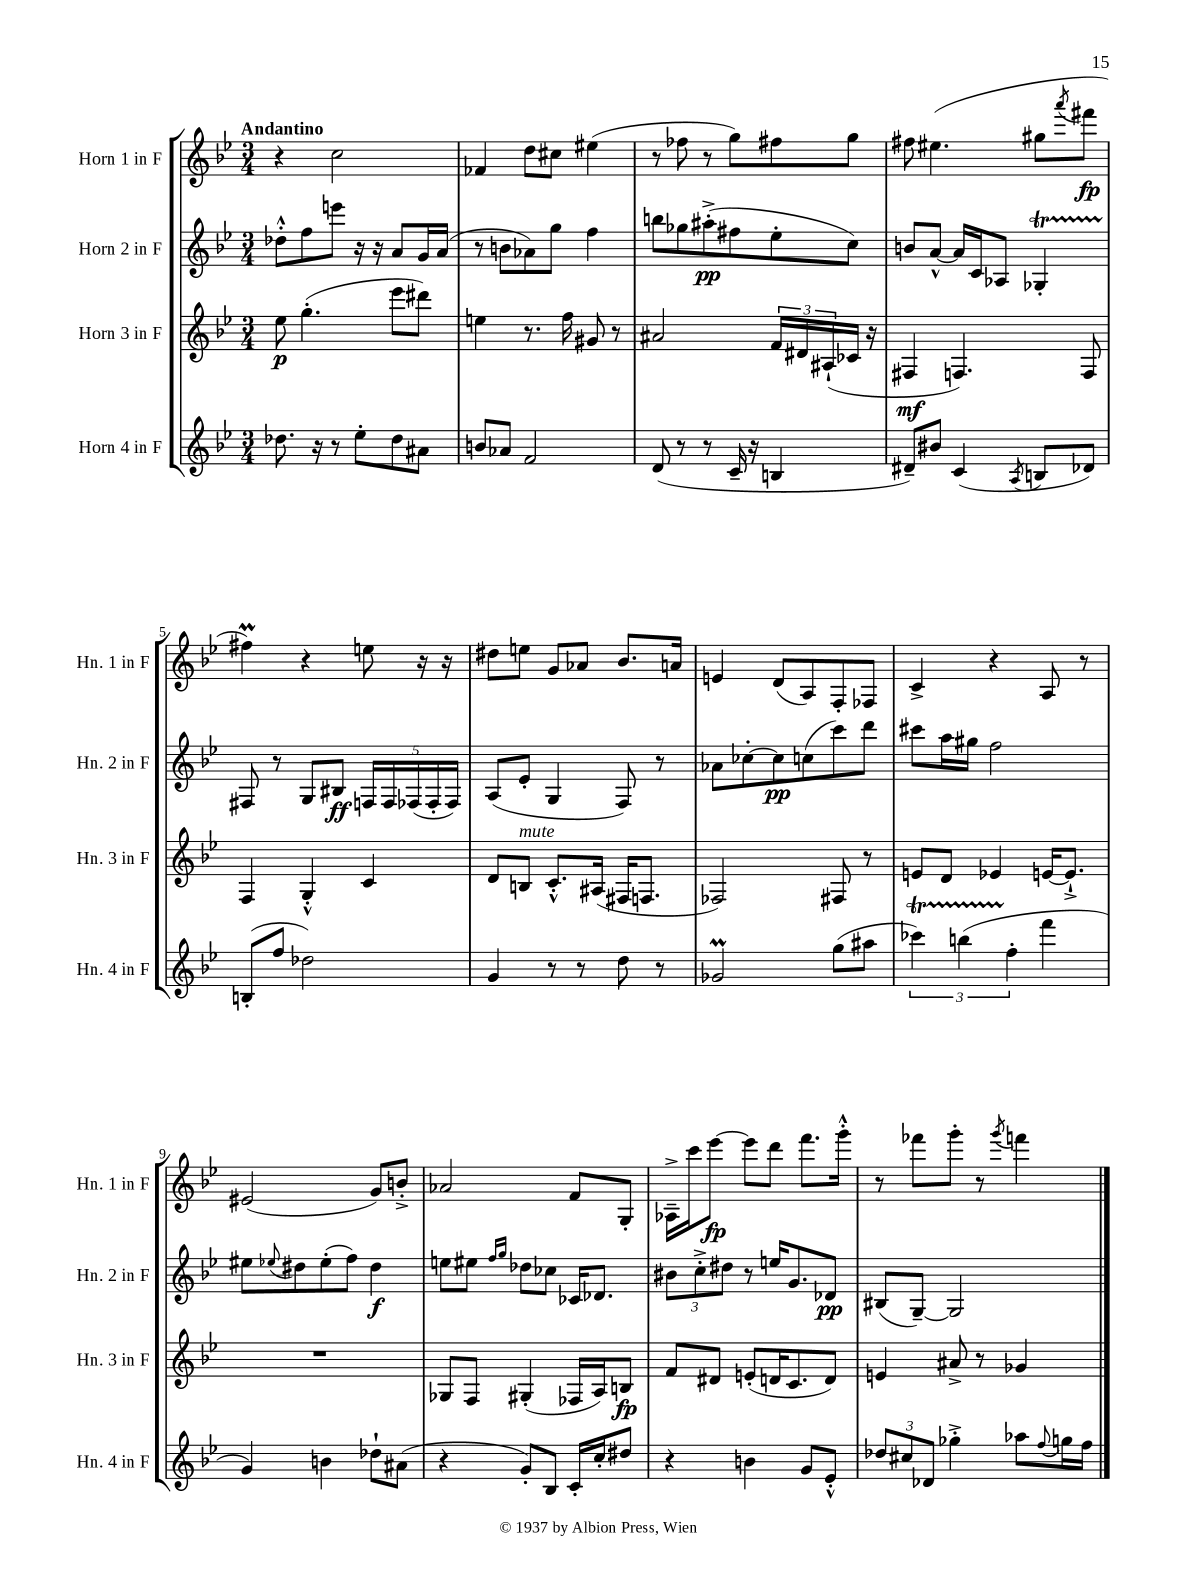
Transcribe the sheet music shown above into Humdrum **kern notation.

**kern	**kern	**kern	**kern
*staff4	*staff3	*staff2	*staff1
*clefG2	*clefG2	*clefG2	*clefG2
*k[b-e-]	*k[b-e-]	*k[b-e-]	*k[b-e-]
*M3/4	*M3/4	*M3/4	*M3/4
8.dd-\	8ee-\	8dd-'^^\L	4r
.	(4.gg'\	8ff\	.
16r	.	.	.
8r	.	8eee\J	2cc\
8ee-'\L	.	16r	.
.	.	16r	.
8dd-\	8eee-\L	8a/L	.
8a#\J	8ddd#\J)	16g/L	.
.	.	(16a/JJ	.
=	=	=	=
8b/L	4ee\	8r	4f-/
8a-/J	.	8b\L	.
2f/	8.r	8a-\)	8dd\L
.	.	8gg\J	8cc#\J
.	16ff\	.	.
.	8g#/	4ff\	(4ee#\
.	8r	.	.
=	=	=	=
(8d/	2a#/	8bb\L	8r
8r	.	8gg-\	8ff-\
8r	.	(8aa#'^\	8r
16c~/	.	8ff#\	8gg\L)
16r	.	.	.
4B/	24f/LL	8ee-'\	8ff#\
.	24d#/	.	.
.	(24A#`/	.	.
.	16c-/JJ	8cc\J)	8gg\J
.	16r	.	.
=	=	=	=
8d#~/L)	4F#/	8b/L	8ff#\
8b#/J	.	[8a^^/J	(4.ee#\
(4c/	4.F/)	16a/]LL	.
.	.	16c/J	.
.	.	8A-/J	.
8qA/	.	.	.
8B/L	.	4G-'/	8gg#\L
.	.	.	8qaaa/
8d-/J)	8F/	.	8fff#\J
=	=	=	=
(8B'/L	4F/	8F#/	4ff#\)
8ff/J	.	8r	.
2dd-\)	4G'^^/	8G/L	4r
.	.	8B#/J	.
.	4c/	20F/LL	8ee\
.	.	20F/	.
.	.	(20F-/	.
.	.	.	16r
.	.	20F-'/	.
.	.	.	16r
.	.	20F-/JJ)	.
=	=	=	=
4g/	8d/L	(8A/L	8dd#\L
.	8B/J	8e-'/J	8ee\J
8r	8.c'^^/L	4G/	8g/L
8r	.	.	8a-/J
.	(16A#/Jk	.	.
8dd\	16F#/LK	8F/)	8.b-/L
.	8.F/J	.	.
8r	.	8r	.
.	.	.	16a/Jk
=	=	=	=
2g-/	2F-/)	8a-\L	4e/
.	.	[8cc-'\	.
.	.	8cc-\]	(8d/L
.	.	(8cc\	8A/)
(8gg\L	8F#/	8ccc\)	8F'/
8aa#\J	8r	8ddd\J	8F-/J
=	=	=	=
6ccc-\)	8e/L	8ccc#\L	4c^/
.	8d/J	16aa\L	.
(6bb\	.	.	.
.	.	16gg#\JJ	.
.	4e-/	2ff\	4r
6ff'\	.	.	.
4fff\	[16e/LK	.	8A/
.	8.e`^/]J	.	.
.	.	.	8r
=	=	=	=
4g/)	2.r	8ee#\L	(2e#/
.	.	8qqee-/	.
.	.	8dd#\	.
4b\	.	(8ee-'\	.
.	.	8ff\J)	.
8dd-`\L	.	4dd#\	8g/L)
(8a#\J	.	.	8b'^/J
=	=	=	=
4r	8G-/L	8ee\L	2a-/
.	8F/J	8ee#\J	.
.	.	16qqff/LL	.
.	.	16qqgg/JJ	.
8g'/L)	(4G#'/	8dd-\L	.
8B-/J	.	8cc-\J	.
16c'/LL	16F-/LL	16c-/LK	8f/L
16cc'/J	16A/J)	8.d-/J	.
8dd#/J	8B/J	.	8G'/J
=	=	=	=
4r	8f/L	12b#\L	16A-~^\LL
.	.	.	16ccc\J
.	.	12cc'^\	.
.	8d#/J	.	[8eee-\J
.	.	12dd#\J	.
4b\	(8e'/L	8r	8eee-\]L
.	16d/K	16ee/LK	8ddd\J
.	8.c/	8.g/	.
8g/L	.	.	8.fff\L
8e-'^^/J	8d/J)	8d-/J	.
.	.	.	16ggg'^^\Jk
=	=	=	=
12dd-/L	4e/	(8B#/L	8r
12cc#/	.	.	.
.	.	[8G~/J)	8fff-\L
12d-/J	.	.	.
4gg-'^\	8a#^/	2G/]	8ggg'\J
.	8r	.	8r
.	.	.	8qggg/
8aa-\L	4g-/	.	4fff\
8qqff/	.	.	.
16gg\L	.	.	.
16ff\JJ	.	.	.
==	==	==	==
*-	*-	*-	*-
